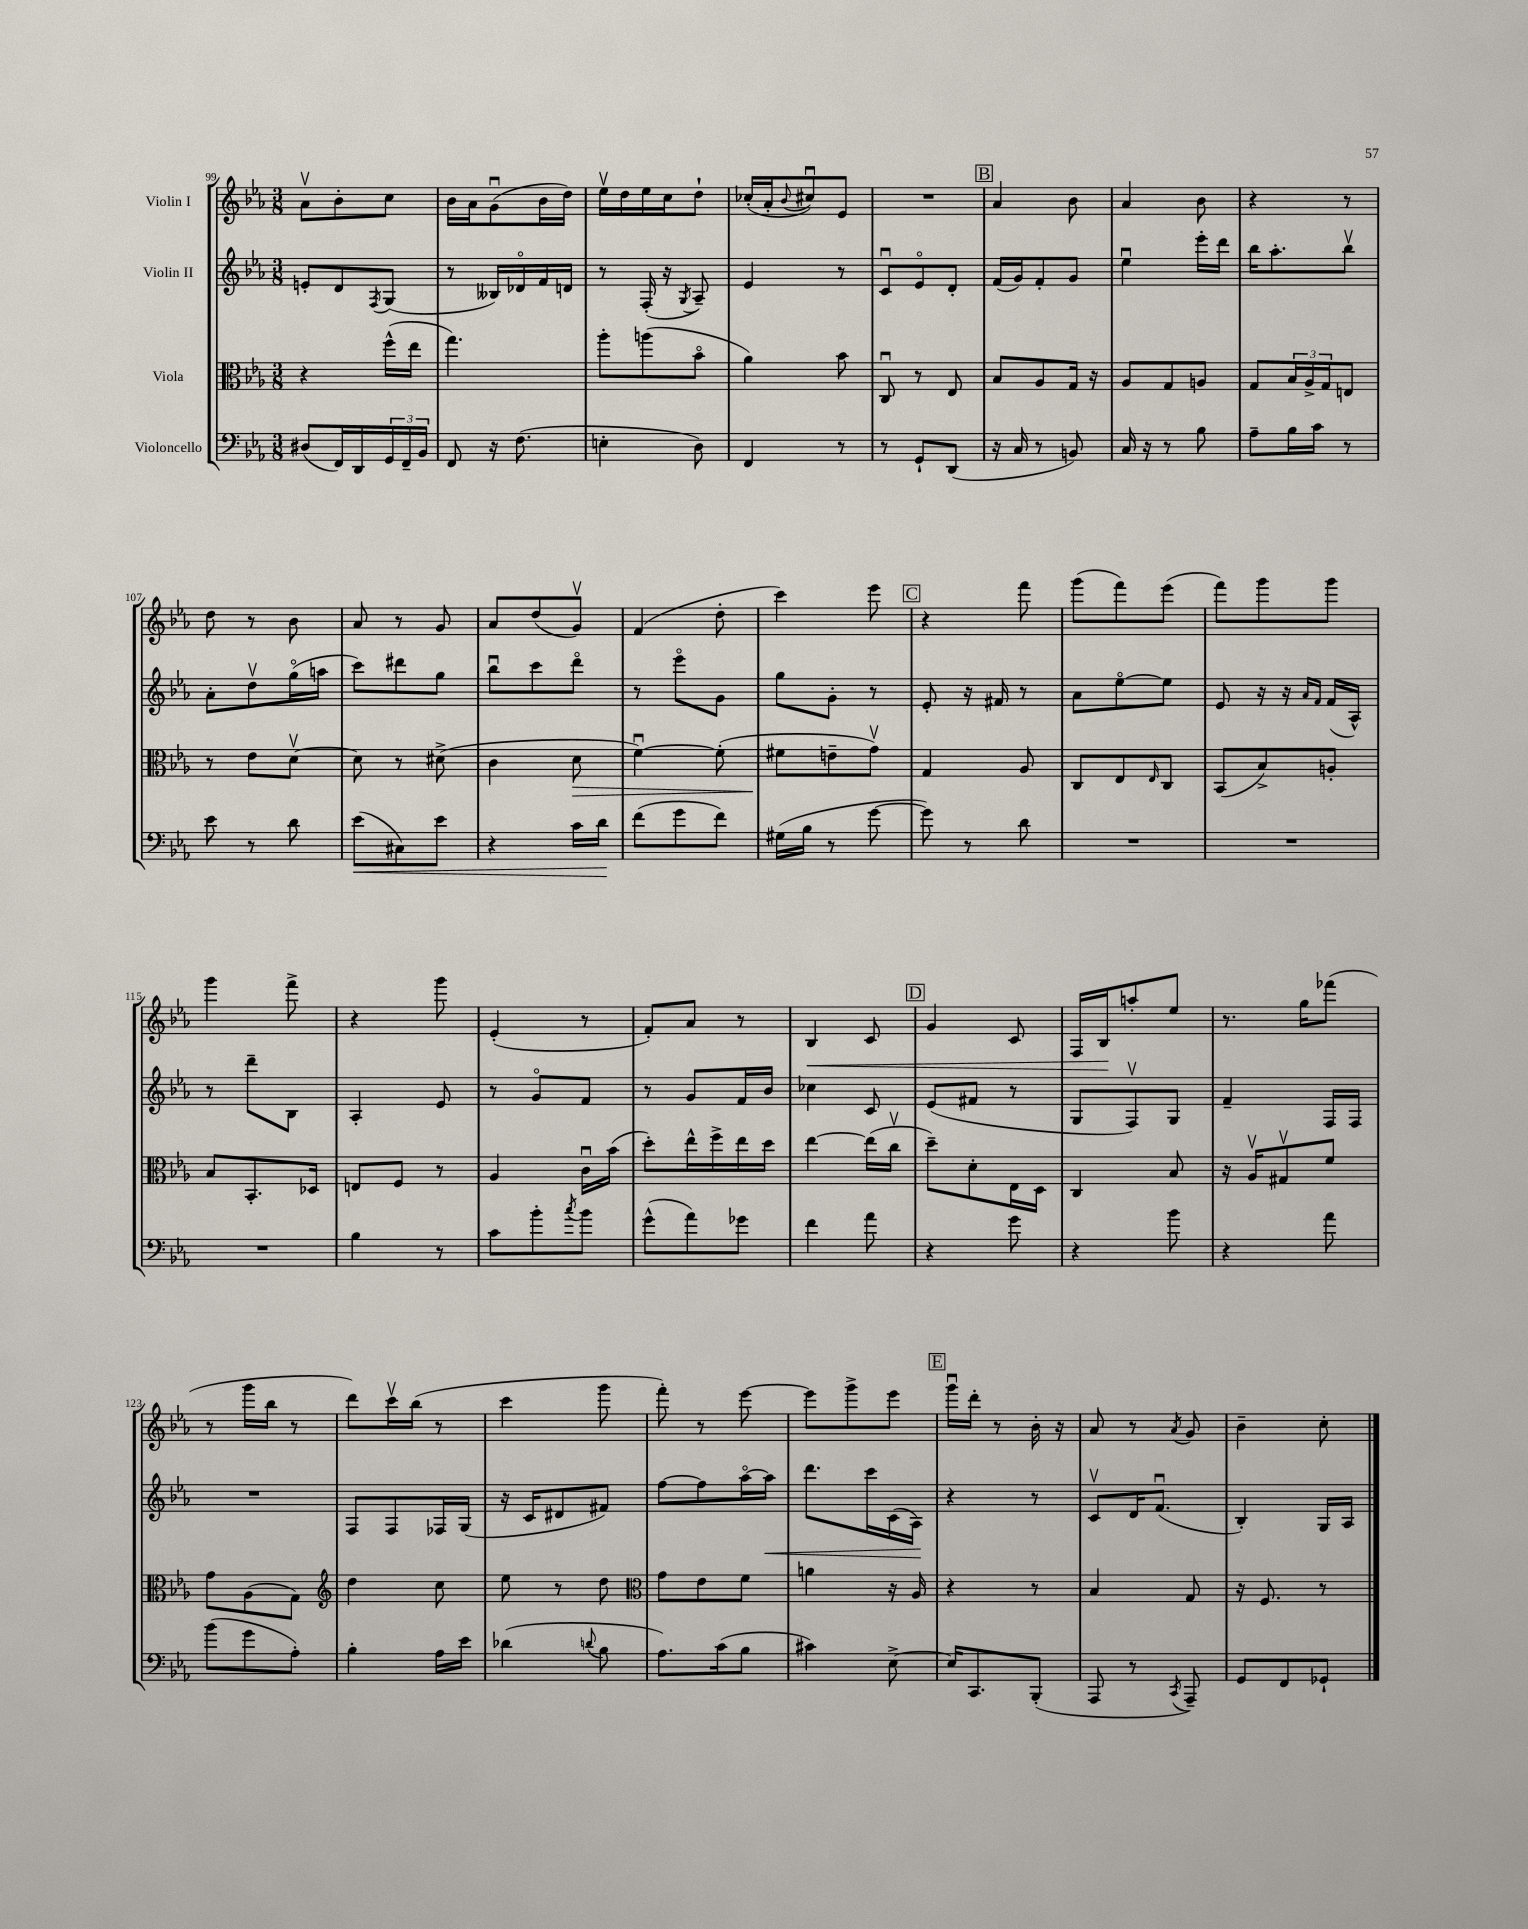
<<
\new StaffGroup <<
\new Staff = "s0" \with { instrumentName = "Violin I" } {
    \clef treble \key ees \major \numericTimeSignature \time 3/8
    aes'8\upbow bes'8-. c''8 |
    bes'16 aes'16 g'8\downbow( bes'16 d''16) |
    ees''16\upbow d''16 ees''16 c''16 d''8-! |
    ces''16-.( aes'16-. \appoggiatura { bes'8 } cis''8\downbow) ees'8 |
    R4. |
    \mark \markup { \box "B" } aes'4 bes'8 |
    aes'4 bes'8 |
    r4 r8 |
    d''8 r8 bes'8 |
    aes'8 r8 g'8 |
    aes'8 d''8( g'8\upbow) |
    f'4( d''8-. |
    c'''4) ees'''8 |
    \mark \markup { \box "C" } r4 f'''8 |
    g'''8( f'''8) ees'''8( |
    f'''8) g'''8 g'''8 |
    g'''4 f'''8-> |
    r4 g'''8 |
    ees'4-.( r8 |
    f'8-.) aes'8 r8 |
    bes4\< c'8 |
    \mark \markup { \box "D" } g'4 c'8 |
    f16 bes16\! a''8-. ees''8 |
    r8. g''16 fes'''8( |
    r8 g'''16 bes''16 r8 |
    d'''8) c'''16\upbow bes''16( r8 |
    c'''4 g'''8 |
    f'''8-.) r8 ees'''8~ |
    ees'''8 g'''8-> ees'''8 |
    \mark \markup { \box "E" } g'''16\downbow d'''16-. r8 bes'16-. r16 |
    aes'8 r8 \acciaccatura { aes'8 } g'8 |
    bes'4-- c''8-. \bar "|." |
}
\new Staff = "s1" \with { instrumentName = "Violin II" } {
    \clef treble \key ees \major \numericTimeSignature \time 3/8
    e'8-. d'8 \acciaccatura { f8 } g8( |
    r8 beses16) des'16\flageolet f'16 d'16 |
    r8 f16-.( r16 \acciaccatura { g8 } aes8--) |
    ees'4 r8 |
    c'8\downbow ees'8\flageolet d'8-. |
    \mark \markup { \box "B" } f'16( g'16) f'8-. g'8 |
    ees''4\downbow ees'''16-. d'''16 |
    bes''16 aes''8.-. bes''8\upbow |
    aes'8-. d''8\upbow g''16\flageolet( a''16 |
    c'''8) dis'''8 g''8 |
    bes''8\downbow c'''8 d'''8\flageolet |
    r8 ees'''8\flageolet g'8 |
    g''8 g'8-. r8 |
    \mark \markup { \box "C" } ees'8-. r16 fis'16 r8 |
    aes'8 ees''8~\flageolet ees''8 |
    ees'8 r16 r16 \grace { aes'16 f'16 } f'16( aes16-^) |
    r8 d'''8-- bes8 |
    aes4-. ees'8 |
    r8 g'8\flageolet f'8 |
    r8 g'8 f'16 bes'16 |
    ces''4 c'8 |
    \mark \markup { \box "D" } ees'8( fis'8 r8 |
    g8 f8\upbow) g8 |
    f'4-- f16 f16 |
    R4. |
    f8 f8 fes16 g16( |
    r16 c'16 dis'8 fis'8) |
    f''8~ f''8 aes''16~\flageolet aes''16\< |
    d'''8. c'''16 c'16( aes16\!) |
    \mark \markup { \box "E" } r4 r8 |
    c'8\upbow d'16 f'8.\downbow( |
    bes4-.) g16 aes16 \bar "|." |
}
\new Staff = "s2" \with { instrumentName = "Viola" } {
    \clef alto \key ees \major \numericTimeSignature \time 3/8
    r4 f''16-^( ees''16 |
    g''4.) |
    aes''8-. a''8( bes'8\flageolet |
    aes'4) bes'8 |
    c8\downbow r8 ees8 |
    \mark \markup { \box "B" } bes8 aes8 g16 r16 |
    aes8 g8 a8 |
    g8 \tuplet 3/2 { bes16 aes16-> g16 } e8 |
    r8 ees'8 d'8~\upbow |
    d'8 r8 dis'8->( |
    c'4 d'8\> |
    f'4~\downbow) f'8-.( |
    fis'8\! e'8-- g'8\upbow) |
    \mark \markup { \box "C" } g4 aes8 |
    c8 ees8 \grace { ees16 } c8 |
    bes,8( bes8->) a8-. |
    bes8 bes,8.-. des16 |
    e8 f8 r8 |
    aes4 c'16\downbow bes'16( |
    d''8-.) ees''16-^ f''16-> ees''16 d''16 |
    ees''4~ ees''16( c''16\upbow |
    \mark \markup { \box "D" } d''8--) d'8-. ees16 d16 |
    c4 bes8 |
    r16 aes16\upbow gis8\upbow f'8 |
    g'8 aes8( g8) |
    \clef treble d''4 c''8 |
    ees''8 r8 d''8 |
    \clef alto g'8 ees'8 f'8 |
    a'4 r16 aes16 |
    \mark \markup { \box "E" } r4 r8 |
    bes4 g8 |
    r16 f8. r8 \bar "|." |
}
\new Staff = "s3" \with { instrumentName = "Violoncello" } {
    \clef bass \key ees \major \numericTimeSignature \time 3/8
    dis8( f,16) d,16 \tuplet 3/2 { g,16 f,16-- bes,16 } |
    f,8 r16 f8.( |
    e4-. d8) |
    f,4 r8 |
    r8 g,8-! d,8( |
    \mark \markup { \box "B" } r16 c16 r8 b,8) |
    c16 r16 r8 bes8 |
    aes8-- bes16 c'16 r8 |
    ees'8 r8 d'8 |
    ees'8\<( cis8) ees'8 |
    r4 c'16 d'16\! |
    f'8( g'8 f'8) |
    gis16( bes16 r8 g'8~ |
    \mark \markup { \box "C" } g'8) r8 d'8 |
    R4. |
    R4. |
    R4. |
    bes4 r8 |
    c'8 bes'8-. \acciaccatura { c''8 } bes'8 |
    g'8-^( aes'8) ges'8 |
    f'4 aes'8 |
    \mark \markup { \box "D" } r4 g'8 |
    r4 bes'8 |
    r4 aes'8 |
    bes'8( g'8 aes8-.) |
    bes4-. aes16 ees'16 |
    des'4( \appoggiatura { d'8 } bes8 |
    aes8.) c'16( bes8 |
    cis'4) ees8~-> |
    \mark \markup { \box "E" } ees16 c,8. bes,,8-.( |
    aes,,8 r8 \acciaccatura { c,8 } aes,,8--) |
    g,8 f,8 ges,8-! \bar "|." |
}
>>
>>
\layout { \context { \Score currentBarNumber = #99 } }
